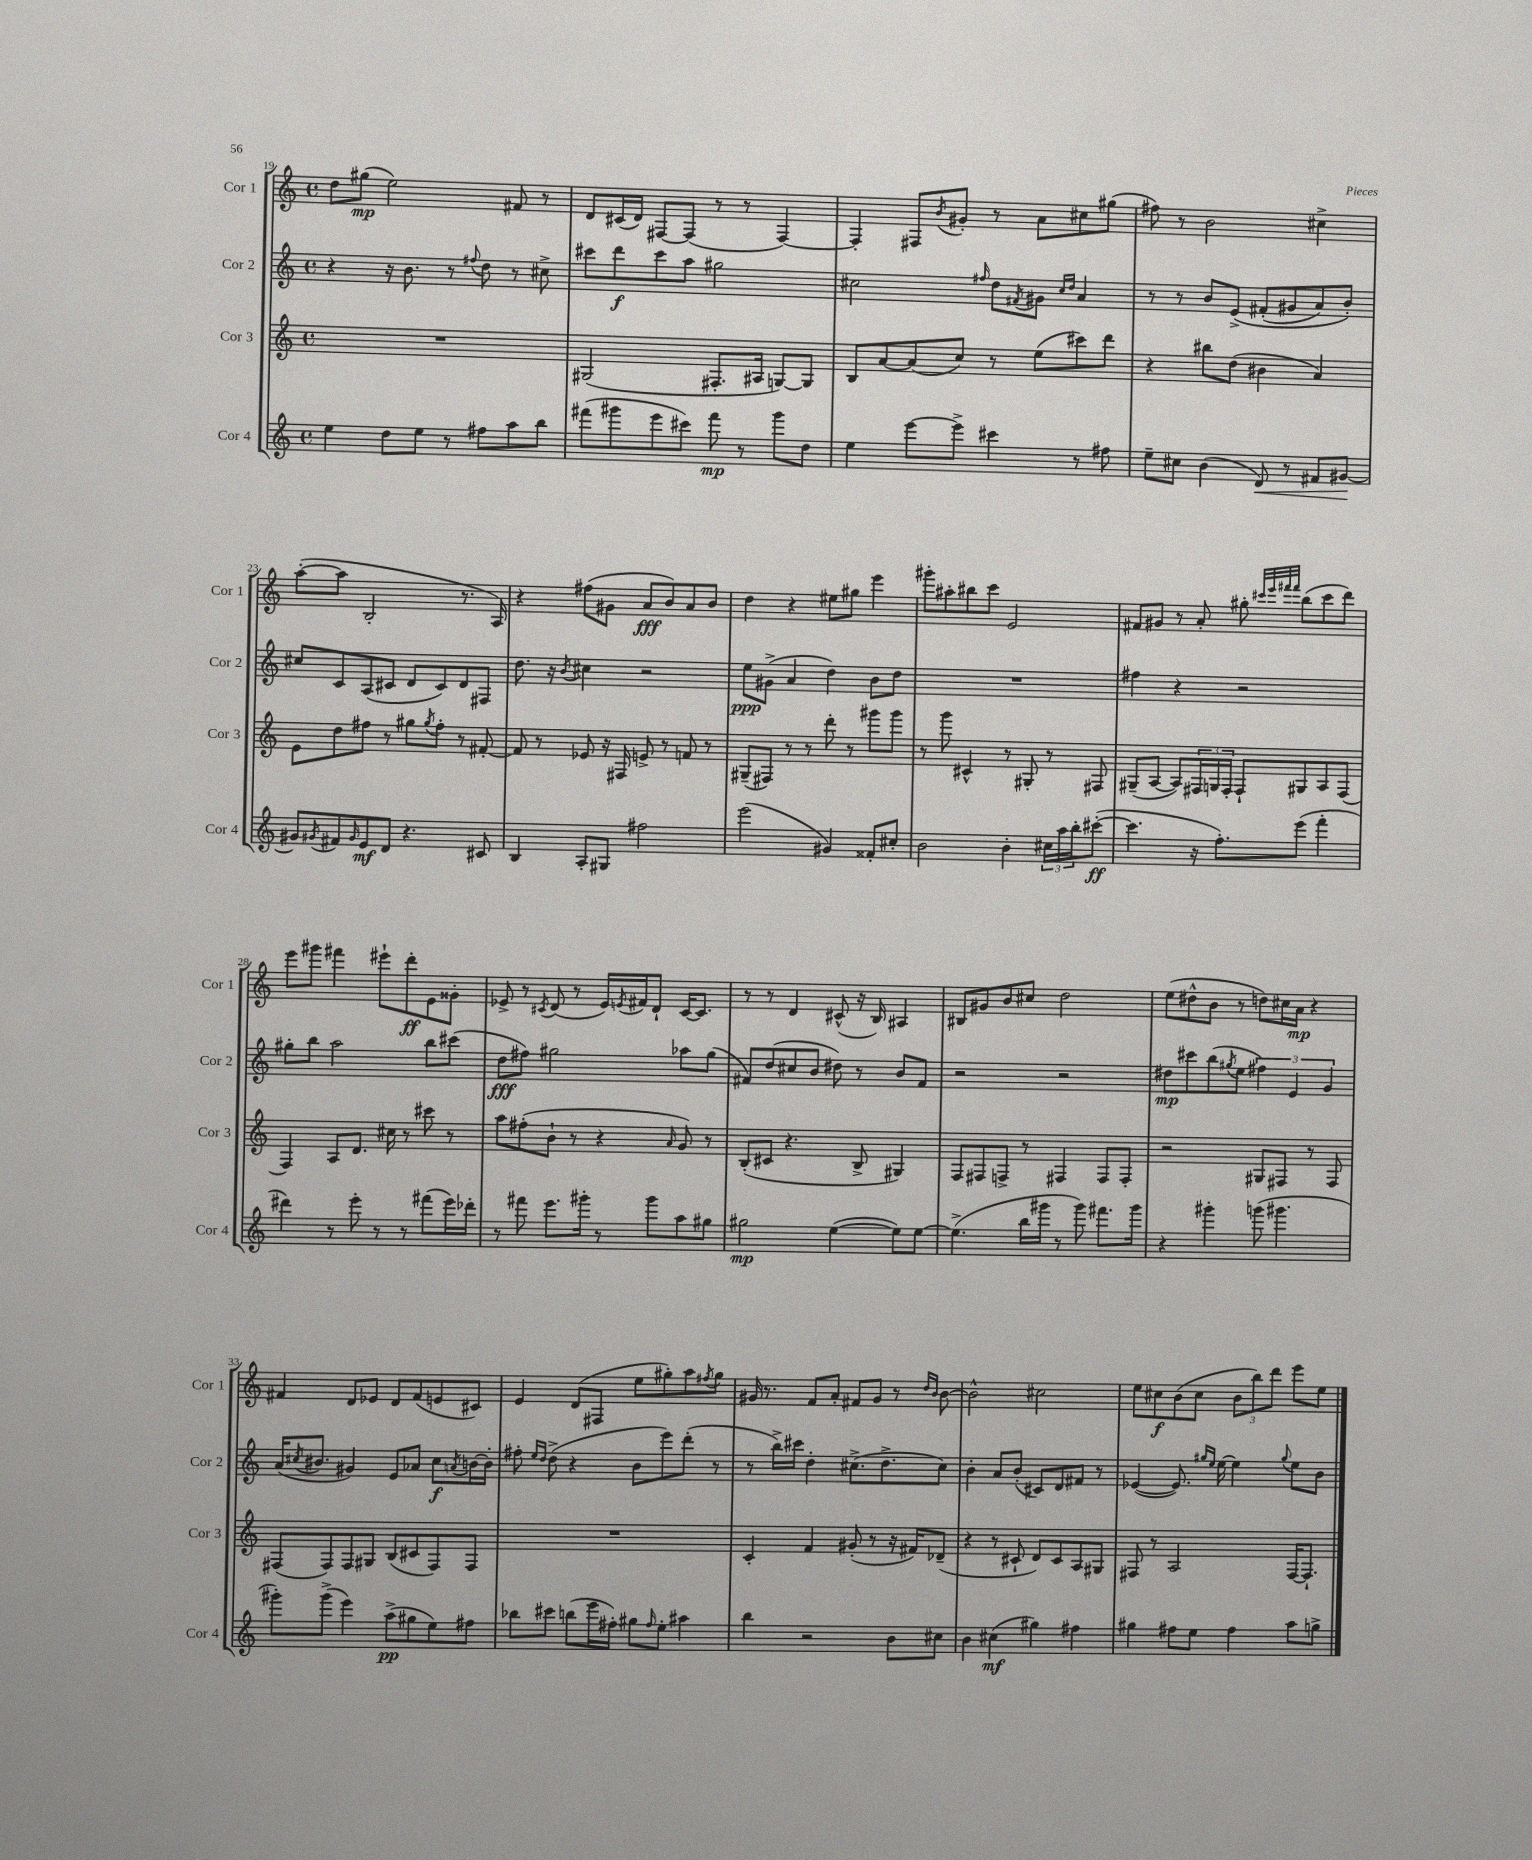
<<
\new StaffGroup <<
\new Staff = "s0" \with { instrumentName = "Cor 1" shortInstrumentName = "Cor 1" } {
    \clef treble \key c \major \defaultTimeSignature \time 4/4
    d''8 gis''8\mp( e''2) fis'8 r8 |
    d'8 cis'16( d'16) fis8~ fis8( r8 r8 fis4~) |
    fis4-. fis8 \acciaccatura { b'8 } gis'8-. r8 a'8 cis''8 gis''8( |
    fis''8) r8 b'2 cis''4-> |
    a''8~-.( a''8 b2-. r8. a16) |
    r4 fis''8( gis'8 a'8\fff b'8) a'8 b'8 |
    d''4 r4 eis''8 gis''8 e'''4 |
    gis'''8-. ais''8-. bis''8 c'''8 e'2 |
    fis'8 gis'8 r8 a'8-. gis''8-. \grace { cis'''32 e'''32 fis'''32 fis'''32 } b''8( cis'''8 d'''8) |
    e'''8 gis'''8 fis'''4 eis'''8-! d'''8-.\ff e'8 gisis'8-. |
    ees'8-> r8 \acciaccatura { cis'8 } d'8( r8 ees'16) \acciaccatura { e'8 } fis'16 d'8-! cis'16~ cis'8. |
    r8 r8 d'4 cis'8-^( r16 b16) ais4 |
    bis8 gis'8 b'8 cis''8 d''2 |
    e''8( dis''8-^ b'8 r8 d''8) cis''16 a'16\mp r4 |
    fis'4 d'8 ees'8 d'8 fis'8( e'8 cis'8) |
    e'4 d'8( fis8 e''8 gis''8-.) a''8 \acciaccatura { fis''8 } gis''8 |
    gis'16 r8. f'8 a'8-. fis'8 gis'8 r8 \grace { d''16 b'16 } b'8~ |
    b'2-^ cis''2 |
    e''8 cis''8\f b'8( cis''8 \tuplet 3/2 { b'8 b''8) d'''8 } e'''8 e''8 \bar "|." |
}
\new Staff = "s1" \with { instrumentName = "Cor 2" shortInstrumentName = "Cor 2" } {
    \clef treble \key c \major \defaultTimeSignature \time 4/4
    r4 r16 b'8. r8 \appoggiatura { fis''8 } d''8 r8 cis''8-> |
    cis'''8 d'''8\f cis'''8 a''8 gis''2 |
    cis''2 \grace { fis''16 } d''8 \acciaccatura { fis'8 } gis'8 \grace { cis''16 d''16 } a'4 |
    r8 r8 b'8 e'8->\( fis'8-.( gis'8 a'8) b'8-.\) |
    cis''8 c'8 a8( cis'8 d'8 cis'8) d'8 fis8 |
    d''8. r16 \acciaccatura { b'8 } cis''4 r2 |
    e''8\ppp gis'8->( a'4 d''4) b'8 d''8 |
    R1 |
    fis''4 r4 r2 |
    gis''8-. b''8 a''2 b''8 cis'''8( |
    d''8\fff fis''8) gis''2 aes''8 gis''8( |
    fis'8) d''8( cis''8 b'8 dis''8) r8 b'8 fis'8 |
    r2 r2 |
    dis''8\mp cis'''8 b''8( \acciaccatura { gis''8 } e''8 \tuplet 3/2 { fis''4) e'4 g'4 } |
    a'16( \acciaccatura { cis''8 } bis'8. gis'4) e'8 aes'8 cis''8\f \acciaccatura { a'8 } b'16~ b'16-. |
    fis''8-. \grace { e''16 d''16 } d''8->( r4 b'8 e'''8) d'''8-.( r8 |
    r8 b''16->) cis'''16 d''4-. cis''8.->( d''8.-> cis''8) |
    b'4-. a'8 b'8-.( cis'8) d'8 fis'8 r8 |
    ees'4~( ees'8.) \grace { gis''16 e''16 } e''16~ e''4 \appoggiatura { gis''8 } e''8 b'8 \bar "|." |
}
\new Staff = "s2" \with { instrumentName = "Cor 3" shortInstrumentName = "Cor 3" } {
    \clef treble \key c \major \defaultTimeSignature \time 4/4
    R1 |
    gis2( fis8.-. ais16 g8~) g8 |
    b8 a'8~ a'8( c''8) r8 e''8( cis'''8) d'''8 |
    r4 bis''8 d''8( bis'4 a'4) |
    e'8 d''8 fis''8 r8 gis''8 \acciaccatura { gis''8 } fis''8-. r8 fis'8~-. |
    fis'8 r8 ees'8 r16 fis16 e'8-> r8 f'8 r8 |
    gis8--( fis8) r8 r8 d'''8-. r8 gis'''8 gis'''8 |
    r8 g'''8 cis'4-^ r8 gis8-. r8 fis8 |
    gis8--( a8~ a8) \tuplet 3/2 { fis16 g16 fis16-. } fis8-! gis8 a8 fis8( |
    f4) a8 d'8. cis''16 r8 cis'''8 r8 |
    a''8 fis''8-.( b'8-! r8 r4 \grace { a'16 } g'8) r8 |
    b8-.( cis'8 r4. b8-> gis4) |
    f8 fis8 f8-> r8 fis4 fis8 fis8-. |
    r2 gis8 fis8 r8 fis8 |
    fis8( fis8) fis8 gis8 b8( cis'8 fis8) fis8 |
    R1 |
    c'4-. f'4 gis'8-.( r8 r16 fis'16) des'8--( |
    r4 r8 cis'8-! d'8) cis'8 a8 gis8 |
    fis8 r8 a2 fis16~ fis8.-! \bar "|." |
}
\new Staff = "s3" \with { instrumentName = "Cor 4" shortInstrumentName = "Cor 4" } {
    \clef treble \key c \major \defaultTimeSignature \time 4/4
    e''4 d''8 e''8 r8 fis''8 a''8 b''8 |
    fis'''8( gis'''8 e'''8 cis'''8) fis'''8\mp r8 gis'''8 d''8 |
    e''4 e'''8~ e'''8-> cis'''4 r8 fis''8 |
    e''8-- cis''8 b'4( d'8\<) r8 fis'8 gis'8~\! |
    gis'8 \acciaccatura { gis'8 } fis'8 \grace { gis'16 } e'8\mf d'8 r4. cis'8 |
    b4 a8-. gis8 fis''2 |
    e'''2( gis'4) fisis'8-. cis''8-. |
    b'2 b'4-. \tuplet 3/2 { cis''16 a''16 b''16-. } cis'''8~-.\ff( |
    cis'''4. r16 f''8.-.) e'''8( f'''4-. |
    dis'''4) r8 e'''8-. r8 r8 fis'''8( e'''16) des'''16-. |
    r8 fis'''8 e'''8. gis'''16-. r8 gis'''8 a''8 gis''8 |
    gis''2\mp e''4~( e''8) e''8~ |
    e''4.->( b''16 gis'''16 r8 gis'''8) fis'''8. gis'''16 |
    r4 gis'''4-. g'''8( gis'''4. |
    gis'''8-.) gis'''8->( e'''4) a''8->\pp( gis''8 e''8) fis''8 |
    bes''8 cis'''8 b''8( e'''16 fis''16-.) gis''8 \grace { fis''16 } e''8-. ais''4 |
    b''4 r2 b'8 cis''8 |
    b'4 cis''4\mf( gis''4) fis''4 |
    gis''4 fis''8 e''8 fis''4 a''8 g''8-> \bar "|." |
}
>>
>>
\layout { \context { \Score currentBarNumber = #19 } }
